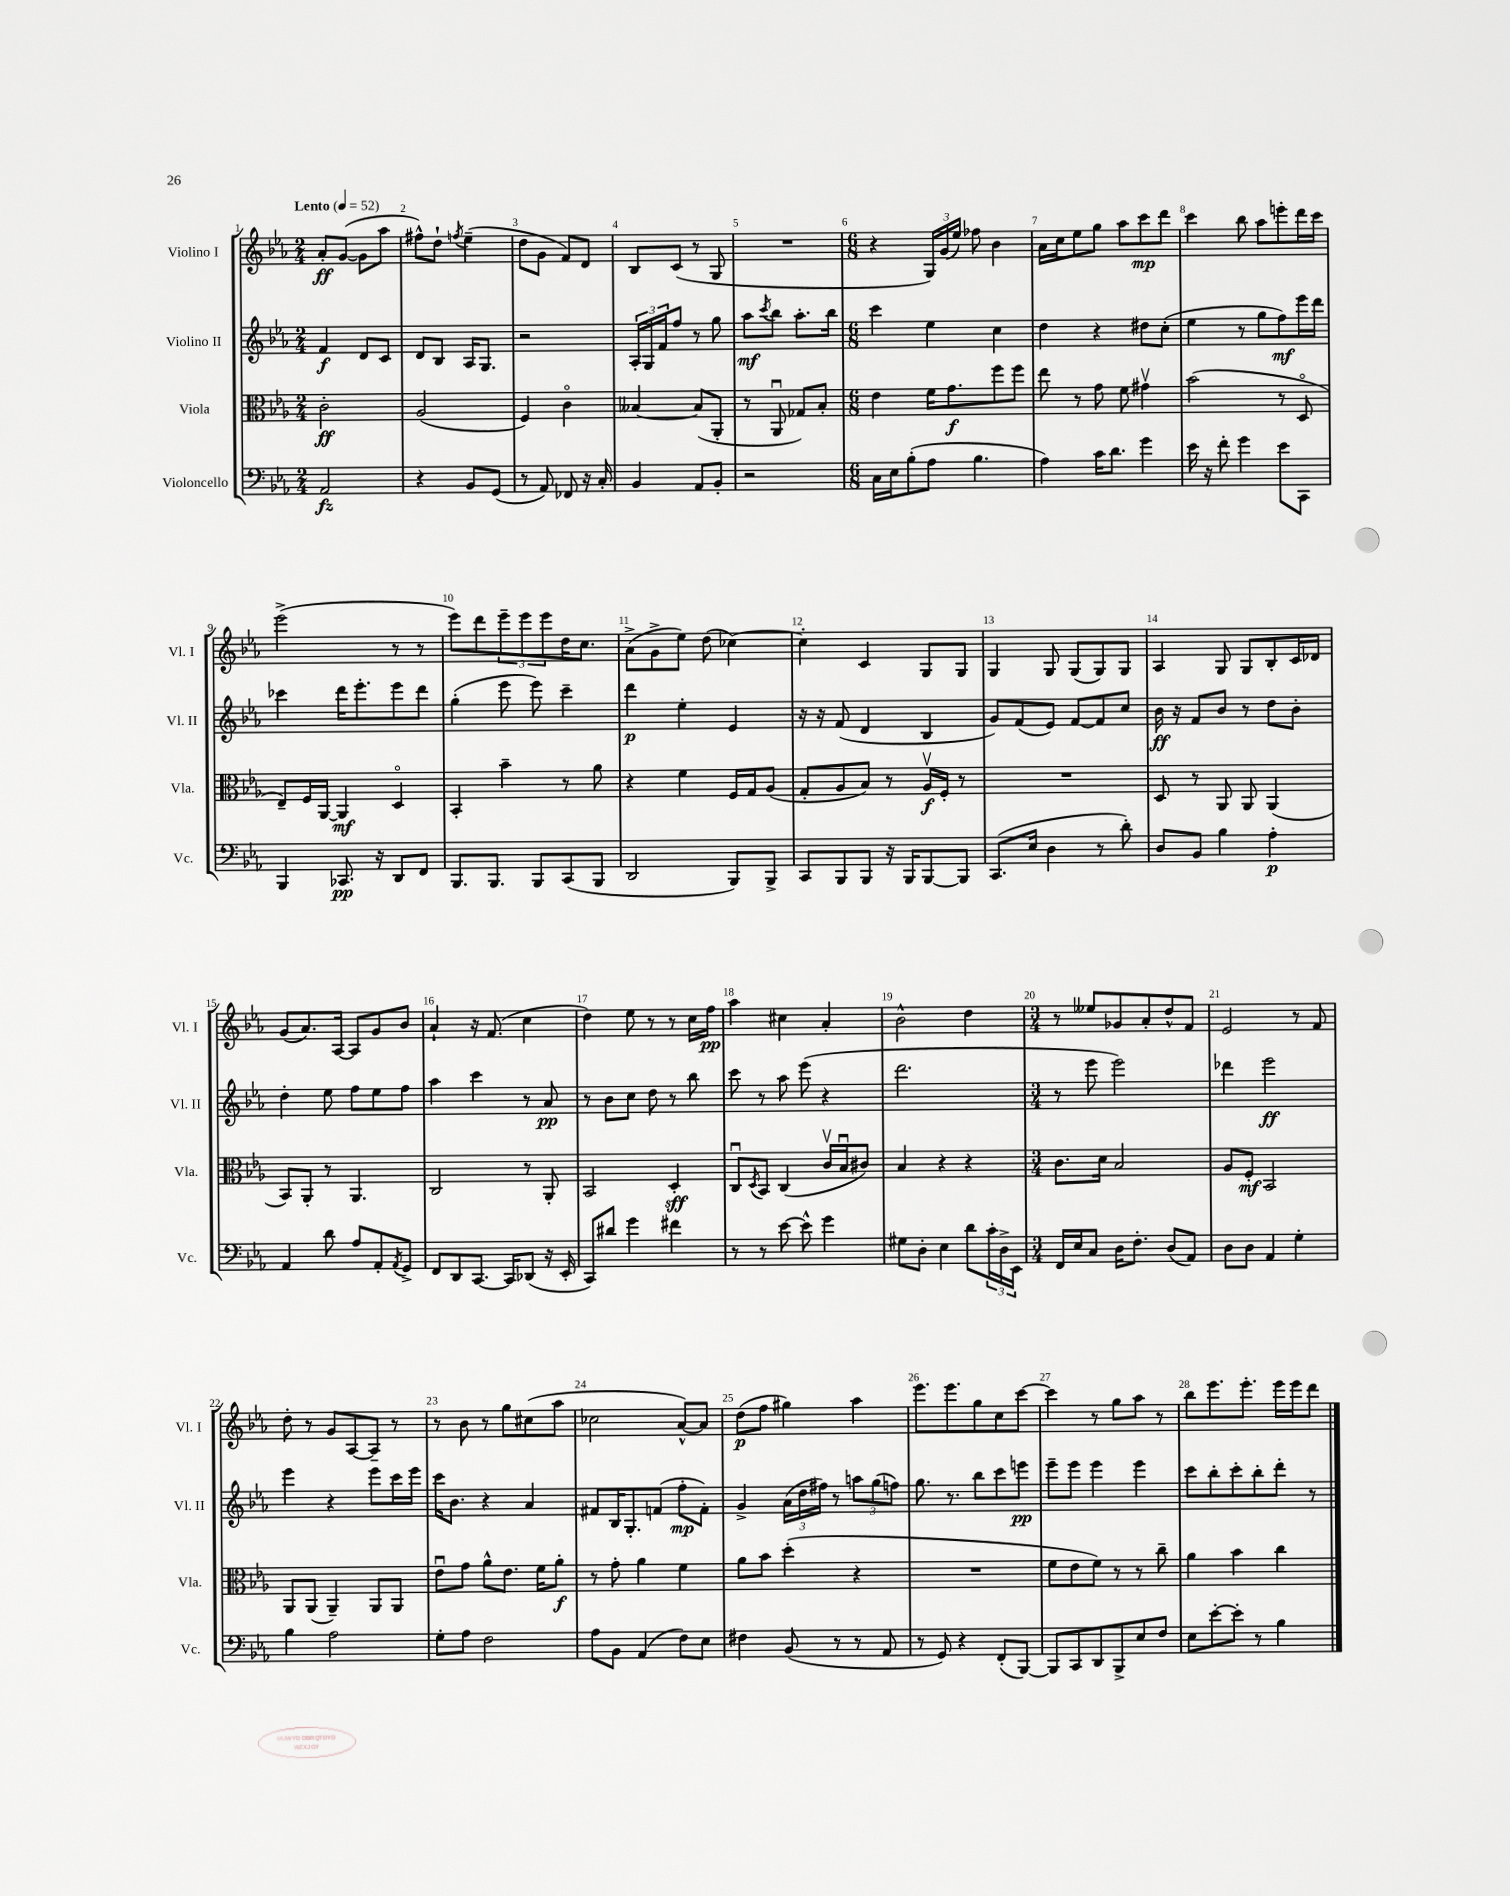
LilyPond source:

<<
\new StaffGroup <<
\new Staff = "s0" \with { instrumentName = "Violino I" shortInstrumentName = "Vl. I" } {
    \clef treble \key ees \major \numericTimeSignature \time 2/4 \tempo "Lento" 4 = 52
    aes'8-.\ff g'8~( g'8 aes''8 |
    fis''8-^) d''8-! \acciaccatura { f''8 } ees''4--( |
    d''8 g'8 f'8) d'8 |
    bes8 c'8( r8 g8 |
    R2 |
    \numericTimeSignature \time 6/8 r4 \tuplet 3/2 { g16) g'16( ees''16) } fes''8 bes'4 |
    aes'16 c''16 ees''8 g''8 aes''8 c'''8\mp d'''8 |
    c'''4 bes''8 aes''8 e'''8-. d'''16 c'''16 |
    ees'''2->( r8 r8 |
    ees'''8) d'''8 \tuplet 3/2 { ees'''8-- ees'''8 ees'''8 } d''16 c''8. |
    aes'8->( g'8-> ees''8) d''8( ces''4~) |
    ces''4-. c'4 g8 g8 |
    g4 g8 g8( g8) g8 |
    aes4 g8 g8 bes8-. c'16 des'16 |
    g'8( aes'8.) aes16~ aes8 g'8 bes'8 |
    aes'4-! r16 f'8.( c''4 |
    d''4) ees''8 r8 r8 c''16 f''16\pp |
    aes''4 cis''4 aes'4-. |
    bes'2-^ d''4 |
    \numericTimeSignature \time 3/4 r8 eeses''8 ges'8 aes'8-. d''8-^ f'8 |
    ees'2 r8 f'8 |
    d''8-. r8 g'8 aes8~ aes8-- r8 |
    r8 bes'8 r8 g''8 cis''8( aes''8 |
    ces''2 aes'8~-^) aes'8 |
    d''8\p( f''8 gis''4) aes''4 |
    ees'''8. ees'''8. g''8 c''8 c'''8~ |
    c'''4 r8 g''8 aes''8 r8 |
    bes''8 ees'''8. ees'''8.-. ees'''16 ees'''16 d'''8 \bar "|." |
}
\new Staff = "s1" \with { instrumentName = "Violino II" shortInstrumentName = "Vl. II" } {
    \clef treble \key ees \major \numericTimeSignature \time 2/4
    f'4\f d'8 c'8 |
    d'8 bes8 aes16 g8. |
    r2 |
    \tuplet 3/2 { aes16-. g16 f'16 } f''8 r8 g''8 |
    aes''8\mf \acciaccatura { c'''8 } bes''8 aes''8.-. bes''16 |
    \numericTimeSignature \time 6/8 c'''4 ees''4 c''4 |
    d''4 r4 dis''8 c''8-.( |
    ees''4 r8 g''8 f''8\mf) ees'''16 d'''16 |
    ces'''4 d'''16 ees'''8.-. ees'''8 d'''8 |
    g''4-.( ees'''8 ees'''8) c'''4-- |
    d'''4\p ees''4-. ees'4 |
    r16 r16 f'8( d'4 bes4 |
    g'8) f'8( ees'8) f'8~ f'8 c''8 |
    bes'16\ff r16 f'8 bes'8 r8 d''8 bes'8-. |
    d''4-. ees''8 f''8 ees''8 f''8 |
    aes''4 c'''4 r8 aes'8\pp |
    r8 bes'8 c''8 d''8 r8 bes''8 |
    c'''8 r8 aes''8 ees'''8( r4 |
    d'''2. |
    \numericTimeSignature \time 3/4 r8 ees'''8 ees'''2) |
    des'''4 ees'''2\ff |
    ees'''4 r4 ees'''8 c'''16 ees'''16 |
    c'''16 bes'8. r4 aes'4 |
    fis'8 bes16 g8.-. f'8( f''8-.\mp f'8-.) |
    g'4-> \tuplet 3/2 { aes'16( d''16 fis''16) } r8 \tuplet 3/2 { a''8 g''8( f''8) } |
    g''8. r8. bes''8 c'''8 e'''8\pp |
    ees'''8-- ees'''8 ees'''4 ees'''4 |
    c'''8 bes''8-. c'''8-. bes''8-. d'''8-. r8 \bar "|." |
}
\new Staff = "s2" \with { instrumentName = "Viola" shortInstrumentName = "Vla." } {
    \clef alto \key ees \major \numericTimeSignature \time 2/4
    c'2-.\ff |
    aes2( |
    f4) c'4\flageolet |
    beses4~ beses8( aes,8-. |
    r8 aes,8\downbow ges8) bes8-. |
    \numericTimeSignature \time 6/8 ees'4 f'16 g'8.\f f''8 f''8 |
    ees''8 r8 g'8 f'8 gis'4\upbow |
    bes'2( r8 d8\flageolet |
    ees8--) f16 aes,16~ aes,4\mf d4\flageolet |
    bes,4-. bes'4-- r8 aes'8 |
    r4 f'4 f16 g16 aes8( |
    g8-. aes8 bes8) r8 aes16\upbow\f f16-. r8 |
    R2. |
    d8 r8 aes,8 aes,8 aes,4( |
    bes,8) aes,8-. r8 aes,4. |
    c2 r8 aes,8-. |
    bes,2 d4-.\sff |
    c8\downbow \acciaccatura { d8 } bes,8 c4( c'16\upbow bes16\downbow cis'8) |
    bes4 r4 r4 |
    \numericTimeSignature \time 3/4 c'8. d'16 bes2 |
    aes8 f8-.\mf bes,2 |
    aes,8 aes,8( aes,4--) aes,8 aes,8 |
    ees'8\downbow g'8 aes'8-^ ees'8. f'16 aes'8-.\f |
    r8 g'8-. aes'4 f'4 |
    aes'8 bes'8 d''4-.( r4 |
    R2. |
    f'8 ees'8 f'8) r8 r8 c''8-- |
    aes'4 bes'4 c''4 \bar "|." |
}
\new Staff = "s3" \with { instrumentName = "Violoncello" shortInstrumentName = "Vc." } {
    \clef bass \key ees \major \numericTimeSignature \time 2/4
    aes,2\fz |
    r4 bes,8 g,8( |
    r8 aes,8) fes,8 r16 c16-. |
    bes,4 aes,8 bes,8-. |
    r2 |
    \numericTimeSignature \time 6/8 c16 ees16 bes8-.( aes8 bes4. |
    aes4) c'16 d'8. g'4 |
    ees'16 r16 f'8-. g'4 ees'8 c,8 |
    bes,,4 ces,8.\pp r16 d,8 f,8 |
    bes,,8. bes,,8. bes,,8 c,8( bes,,8 |
    d,2 bes,,8) bes,,8-> |
    c,8 bes,,8 bes,,8 r16 bes,,16 bes,,8~ bes,,8 |
    c,8.( ees16 d4 r8 d'8-.) |
    d8 bes,8 bes4 aes4-.\p |
    aes,4 d'8 aes8 aes,8-. \acciaccatura { aes,8 } g,8-> |
    f,8 d,8 c,8.~ c,16 des,8( r16 ees,16-. |
    c,8) dis'8 g'4 fis'4 |
    r8 r8 ees'8~ ees'8-^ g'4 |
    gis8 d8-. ees4 d'8 \tuplet 3/2 { c'16-. d16-> ees,16 } |
    \numericTimeSignature \time 3/4 f,16 ees16 c8 d16 f8.-. d8( aes,8) |
    d8 d8 aes,4 g4-. |
    bes4 aes2 |
    g8-. aes8 f2 |
    aes8 bes,8 aes,4( f8) ees8 |
    fis4 bes,8( r8 r8 aes,8 |
    r8 g,8) r4 f,8-.( bes,,8~) |
    bes,,8 c,8 d,8 bes,,8-> ees8 f8 |
    ees8 ees'8~-. ees'8-. r8 bes4 \bar "|." |
}
>>
>>
\layout { \context { \Score \override BarNumber.break-visibility = ##(#f #t #t) barNumberVisibility = #all-bar-numbers-visible } }
